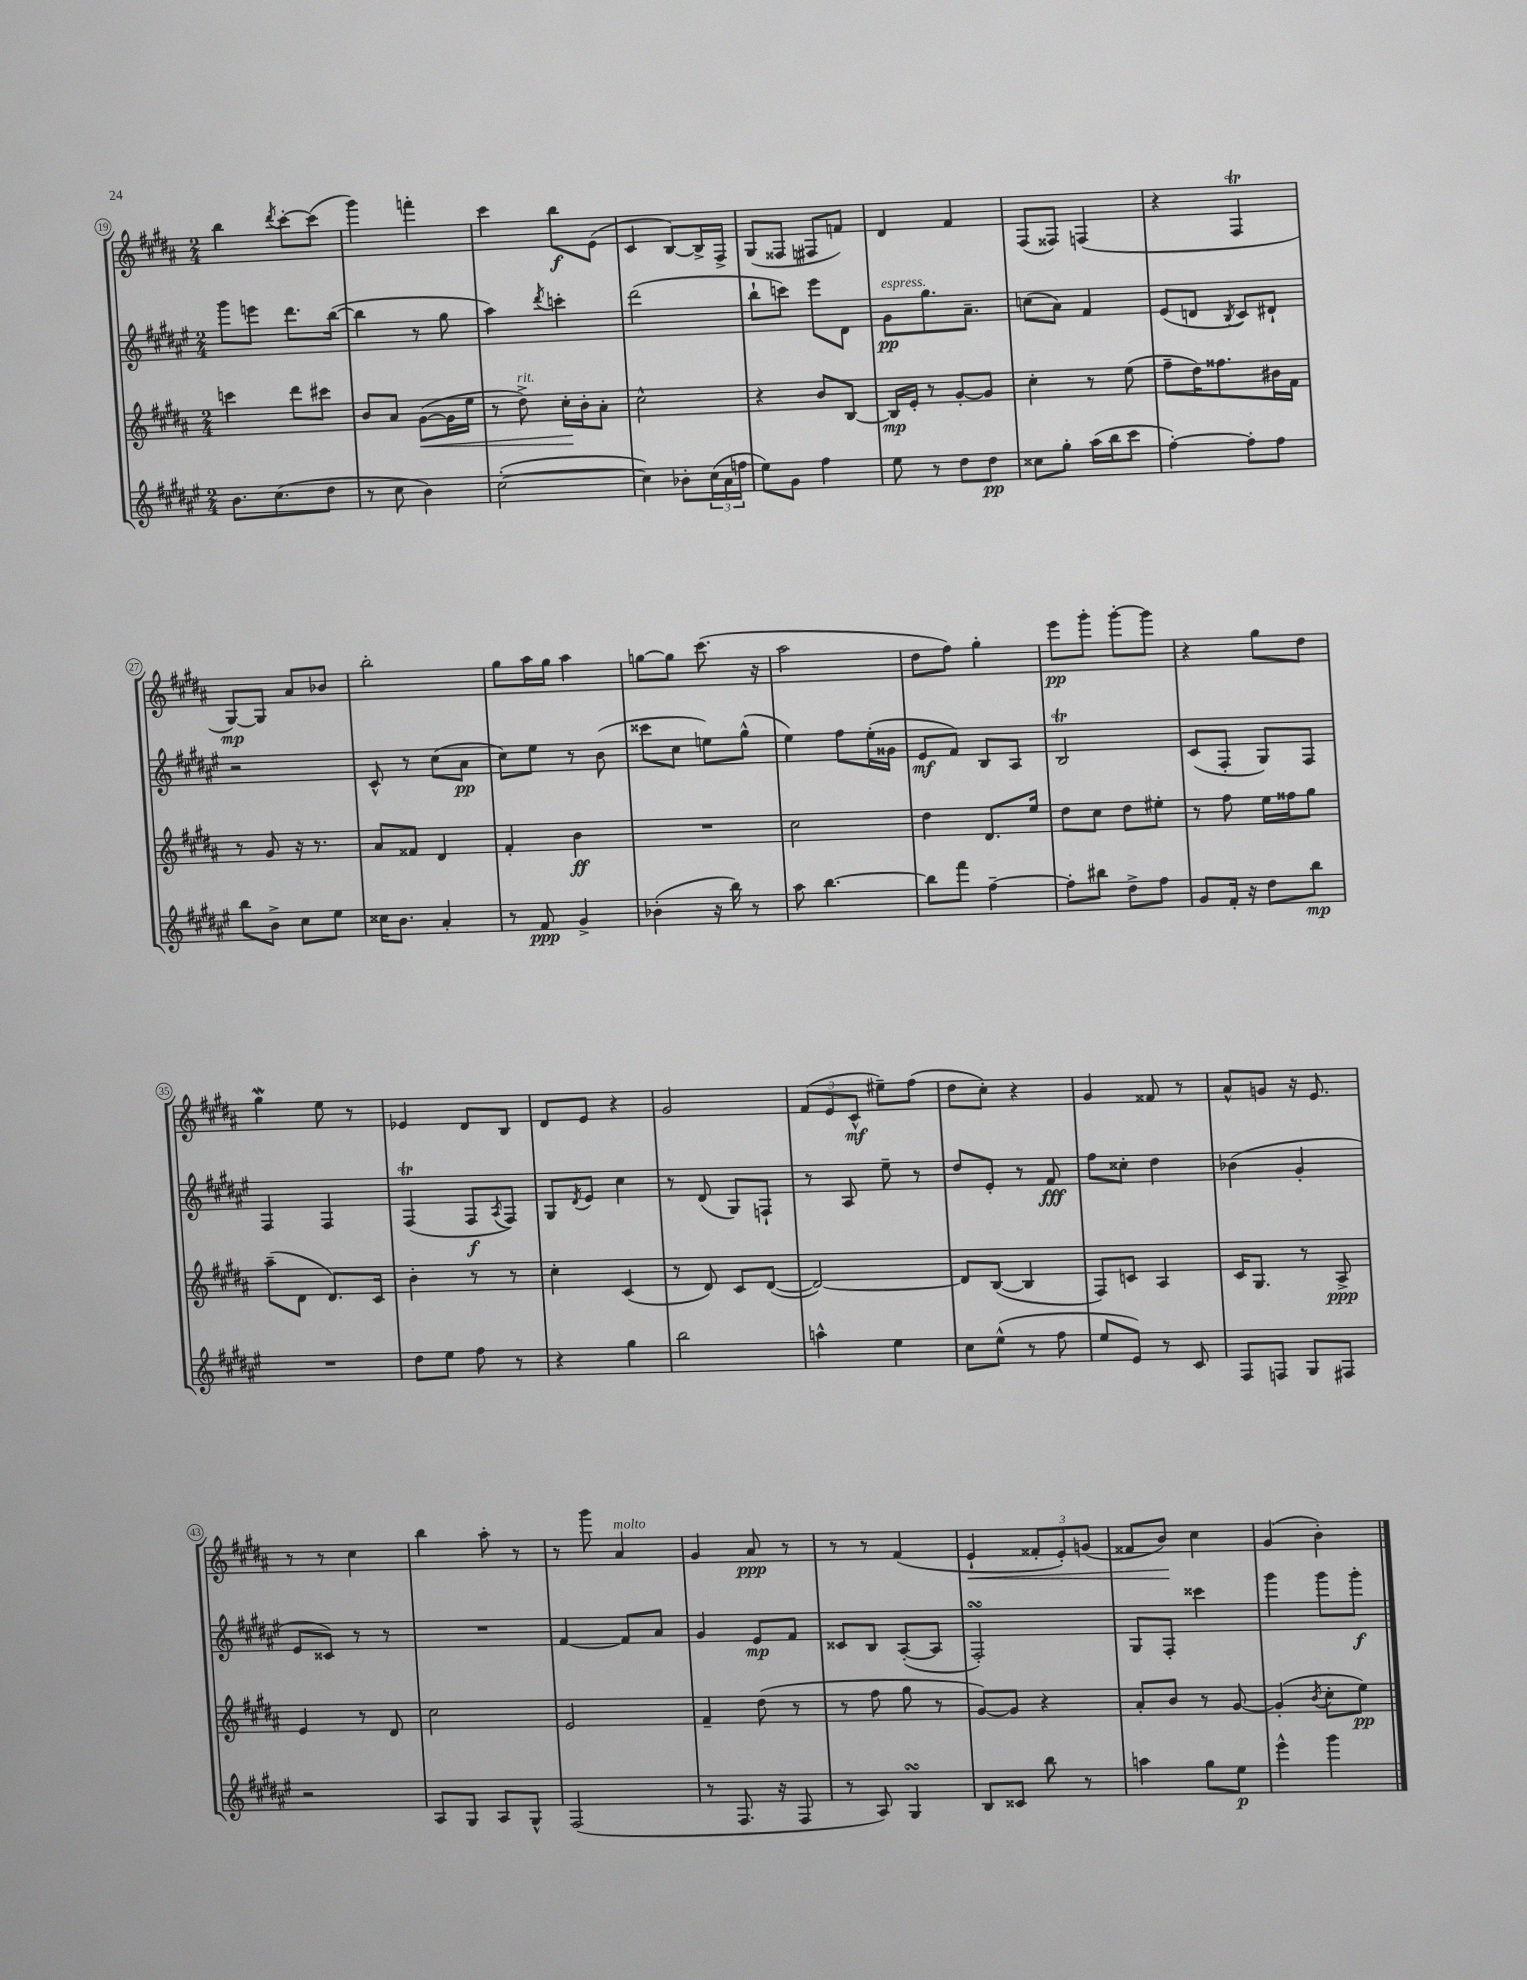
<<
\new StaffGroup <<
\new Staff = "s0" {
    \clef treble \key b \major \numericTimeSignature \time 2/4
    b''4 \acciaccatura { dis'''8 } cis'''8~-. cis'''8( |
    gis'''4) f'''4-. |
    cis'''4 b''8\f e'8( |
    cis'4 b8~) b16-> fis16-> |
    gis8( fisis8 fis8 f'8) |
    dis'4 fis'4 |
    fis8( fisis8) f4( |
    r4 fis4\trill |
    gis8~\mp) gis8 ais'8 bes'8 |
    b''2-. |
    gis''8 ais''16 gis''16 ais''4 |
    g''8~ g''8 cis'''8.( r16 |
    ais''2 |
    dis''8 fis''8) gis''4-. |
    e'''8\pp gis'''8-. gis'''8~-. gis'''8 |
    r4 gis''8 dis''8 |
    gis''4\mordent e''8 r8 |
    ees'4 dis'8 b8 |
    dis'8 e'8 r4 |
    gis'2 |
    \tuplet 3/2 { fis'8( e'8 cis'8-^\mf } eis''8--) fis''8( |
    dis''8 cis''8-.) r4 |
    gis'4 fisis'8 r8 |
    ais'8-^ g'8 r16 e'8. |
    r8 r8 cis''4 |
    b''4 ais''8-. r8 |
    r8 gis'''8 ais'4^\markup { \italic "molto" } |
    gis'4 ais'8\ppp r8 |
    r8 r8 fis'4( |
    e'4-!\< \tuplet 3/2 { fisis'8-. e'8-.) g'8( } |
    fisis'8 b'8\!) cis''4 |
    gis'4( b'4-.) \bar "|." |
}
\new Staff = "s1" {
    \clef treble \key fis \major \numericTimeSignature \time 2/4
    gis'''8 e'''8 dis'''8. b''16~( |
    b''4 r8 gis''8 |
    ais''4) \acciaccatura { dis'''8 } c'''4-. |
    dis'''2( |
    b''8-! c'''8) eis'''8 dis'8 |
    gis'8\pp^\markup { \italic "espress." } gis''8. ais'8.-- |
    c''8( ais'8) fis'4 |
    eis'8( d'8 \acciaccatura { b8 } cis'8) dis'8-! |
    r2 |
    cis'8-^ r8 cis''8( ais'8\pp |
    cis''8) eis''8 r8 b'8( |
    cisis'''8 cis''8 e''8) gis''8-^( |
    eis''4) fis''8 eis''16-.( gisis'16 |
    eis'8\mf fis'8) b8 ais8 |
    b2\trill |
    cis'8( fis8-. gis8) fis8 |
    fis4 fis4 |
    fis4\trill( fis8\f \acciaccatura { ais8 } fis8) |
    gis8 \acciaccatura { dis'8 } eis'8 cis''4 |
    r8 dis'8( gis8) f8-! |
    r8 ais8 eis''8-- r8 |
    dis''8 eis'8-. r8 fis'8\fff |
    fis''8 cisis''8-. dis''4 |
    bes'4( gis'4-. |
    eis'8 cisis'8) r8 r8 |
    R2 |
    fis'4~ fis'8 ais'8 |
    gis'4 eis'8\mp fis'8 |
    cisis'8 b8 ais8~-.( ais8 |
    fis2-.\turn) |
    gis8 fis8-. cisis'''4 |
    gis'''4 gis'''8 gis'''8-.\f \bar "|." |
}
\new Staff = "s2" {
    \clef treble \key b \major \numericTimeSignature \time 2/4
    c'''4 dis'''8 cis'''8 |
    b'8 ais'8 gis'8~\<( gis'16 e''16 |
    r8 dis''8->^\markup { \italic "rit." }) cis''16-.\! b'16-. ais'8-. |
    cis''2-^ |
    r4 b'8 b8~ |
    b16\mp e'16-. r8 gis'8~-. gis'8 |
    cis''4-. r8 e''8( |
    fis''8-- dis''16) fisis''8. bis'16 fis'16 |
    r8 gis'8 r16 r8. |
    ais'8 fisis'8 dis'4 |
    fis'4-. b'4\ff |
    R2 |
    cis''2 |
    dis''4 dis'8. e''16 |
    dis''8 cis''8 dis''8 eis''8-. |
    r8 fis''8 e''16 fisis''16 gis''8 |
    ais''8--( dis'8 dis'8.) cis'16 |
    b'4-. r8 r8 |
    cis''4-. cis'4( |
    r8 dis'8) cis'8 dis'8~( |
    dis'2~) |
    dis'8 b8~( b4 |
    fis8) c'8 ais4 |
    cis'16 gis8. r8 ais8->\ppp |
    e'4 r8 dis'8 |
    cis''2 |
    e'2 |
    fis'4-- dis''8( r8 |
    r8 fis''8 gis''8 r8 |
    gis'8~) gis'8 r4 |
    ais'8-. b'8 r8 gis'8~ |
    gis'4-.( \acciaccatura { b'8 } cis''8-. e''8\pp) \bar "|." |
}
\new Staff = "s3" {
    \clef treble \key fis \major \numericTimeSignature \time 2/4
    b'8. cis''8.( dis''8 |
    r8 cis''8 b'4) |
    cis''2~-.( |
    cis''4) bes'8-. \tuplet 3/2 { cis''16( ais'16 f''16 } |
    eis''8) gis'8 fis''4 |
    eis''8 r8 dis''8 dis''8\pp |
    cisis''8 gis''8-. ais''16( b''16 cis'''8 |
    fis''4~-.) fis''8-. fis''8 |
    b''8 b'8-> cis''8 eis''8 |
    cisis''16 b'8. ais'4-. |
    r8 fis'8\ppp gis'4-> |
    bes'4-.( r16 b''16) r8 |
    ais''8 b''4.~ |
    b''8 fis'''8 fis''4~-- |
    fis''8-. bis''8 dis''8-> fis''8 |
    gis'8 fis'16-. r16 dis''8 b''8\mp |
    R2 |
    dis''8 eis''8 fis''8 r8 |
    r4 gis''4 |
    b''2 |
    a''4-^ eis''4 |
    cis''8 eis''8-^( r8 fis''8 |
    eis''8 eis'8) r8 cis'8 |
    fis8 f8 gis8 fis8 |
    r2 |
    ais8 gis8 ais8 gis8-^ |
    fis2( |
    r8 fis8. r16 fis8 |
    r8 ais8) gis4\turn |
    b8 cisis'8 b''8 r8 |
    a''4 gis''8 eis''8\p |
    eis'''4-^ gis'''4 \bar "|." |
}
>>
>>
\layout { \context { \Score currentBarNumber = #19 \override BarNumber.stencil = #(make-stencil-circler 0.1 0.3 ly:text-interface::print) } }
